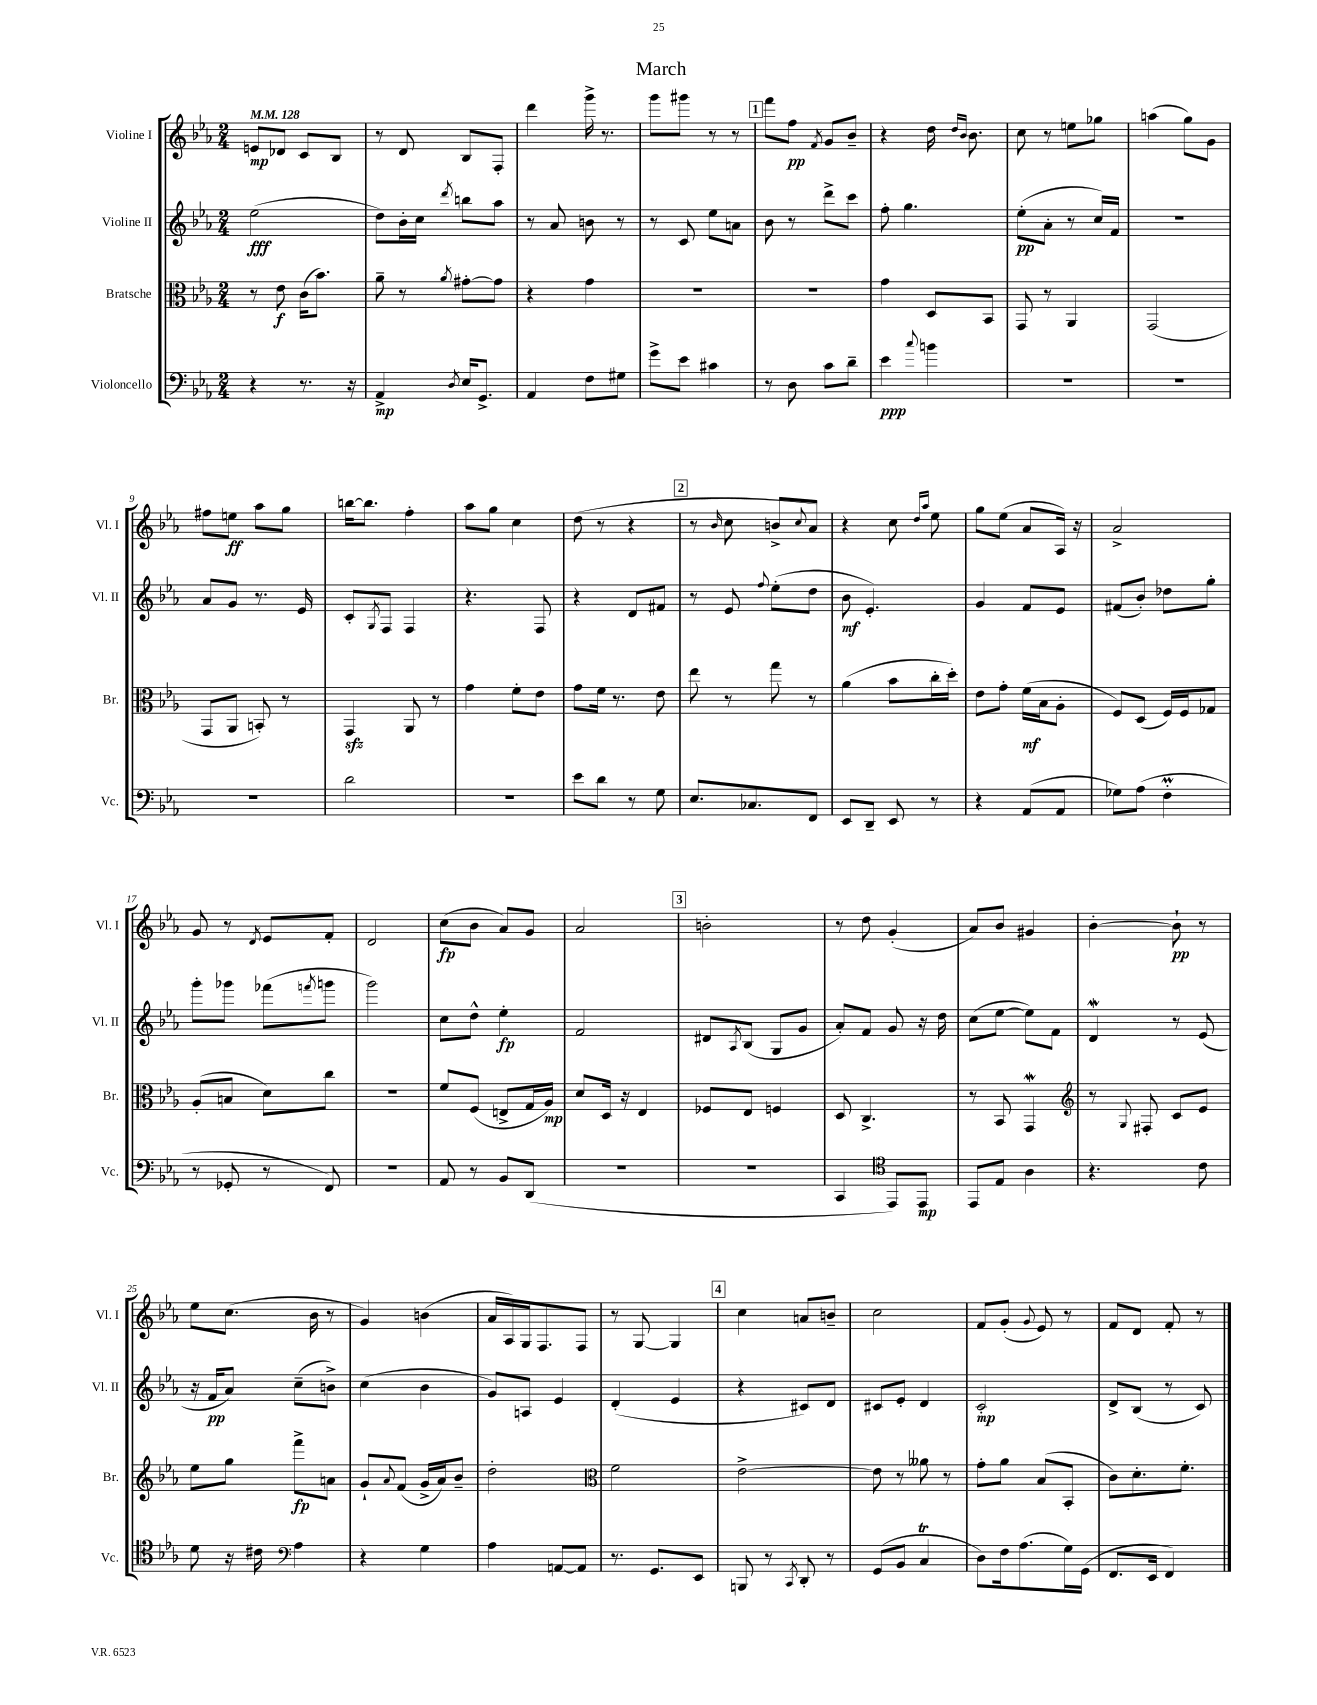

**kern	**dynam	**kern	**dynam	**kern	**dynam	**kern	**dynam
*part4	*part4	*part3	*part3	*part2	*part2	*part1	*part1
*staff4	*staff4	*staff3	*staff3	*staff2	*staff2	*staff1	*staff1
*I"Violoncello	*	*I"Bratsche	*	*I"Violine II	*	*I"Violine I	*
*I'Vc.	*	*I'Br.	*	*I'Vl. II	*	*I'Vl. I	*
*clefF4	*	*clefC3	*	*clefG2	*	*clefG2	*
*k[b-e-a-]	*	*k[b-e-a-]	*	*k[b-e-a-]	*	*k[b-e-a-]	*
*M2/4	*	*M2/4	*	*M2/4	*	*M2/4	*
*MM128	*	*MM128	*	*MM128	*	*MM128	*
=1	=1	=1	=1	=1	=1	=1	=1
4r	.	8r	.	(2ee-\	fff	8en/L	mp
.	.	8e-\	f	.	.	8d-X/J	.
8.r	.	(16c\KL	.	.	.	8c/L	.
.	.	8.b-\J)	.	.	.	.	.
.	.	.	.	.	.	8B-/J	.
16r	.	.	.	.	.	.	.
=2	=2	=2	=2	=2	=2	=2	=2
4AA-^/	mp	8a-~\	.	8dd\L)	.	8r	.
.	.	8r	.	16b-'\L	.	8d/	.
.	.	.	.	16cc\JJ	.	.	.
8qD/	.	8qa-/	.	8qddd/	.	.	.
16E-/KL	.	[8g#X'\L	.	8bbn\L	.	8B-/L	.
8.GG^/J	.	.	.	.	.	.	.
.	.	8g#\J]	.	8aa-\J	.	8F'/J	.
=3	=3	=3	=3	=3	=3	=3	=3
4AA-/	.	4r	.	8r	.	4ddd\	.
.	.	.	.	8a-/	.	.	.
8F\L	.	4g\	.	8bn\	.	16ggg^\	.
.	.	.	.	.	.	8.r	.
8G#X\J	.	.	.	8r	.	.	.
=4	=4	=4	=4	=4	=4	=4	=4
8g^\L	.	2r	.	8r	.	8ggg\L	.
8e-\J	.	.	.	8c/	.	8ggg#X\J	.
4c#X\	.	.	.	8ee-\L	.	8r	.
.	.	.	.	8an\J	.	8r	.
!!LO:REH:place=s1:t=1
=5	=5	=5	=5	=5	=5	=5	=5
8r	.	2r	.	8b-\	.	8fff\L	.
8D\	.	.	.	8r	.	8ff\J	pp
.	.	.	.	.	.	8qf/	.
8c\L	.	.	.	8ddd^\L	.	8g/L	.
8d~\J	.	.	.	8ccc\J	.	8b-~/J	.
=6	=6	=6	=6	=6	=6	=6	=6
4e-\	ppp	4g\	.	8ff'\	.	4r	.
.	.	.	.	4.gg\	.	.	.
8qqcc/	.	.	.	.	.	.	.
4bn\	.	8D/L	.	.	.	16dd\	.
.	.	.	.	.	.	16qqdd/LL	.
.	.	.	.	.	.	16qqb-/JJ	.
.	.	.	.	.	.	8.b-\	.
.	.	8BB-/J	.	.	.	.	.
=7	=7	=7	=7	=7	=7	=7	=7
2r	.	8GG/	.	(8ee-'\L	pp	8cc\	.
.	.	8r	.	8a-'\J	.	8r	.
.	.	4AA-/	.	8r	.	8een\L	.
.	.	.	.	16cc/LL)	.	8gg-X\J	.
.	.	.	.	16f/JJ	.	.	.
=8	=8	=8	=8	=8	=8	=8	=8
2r	.	(2GG/	.	2r	.	(4aan\	.
.	.	.	.	.	.	8gg\L)	.
.	.	.	.	.	.	8g\J	.
!!LO:LB:g=z
=9	=9	=9	=9	=9	=9	=9	=9
2r	.	8GG/L	.	8a-/L	.	8ff#X\L	.
.	.	8AA-/J	.	8g/J	.	8een\J	ff
.	.	8BBn'/)	.	8.r	.	8aa-\L	.
.	.	8r	.	.	.	8gg\J	.
.	.	.	.	16e-/	.	.	.
=10	=10	=10	=10	=10	=10	=10	=10
2d\	.	4GGzz/	.	8c'/L	.	[16bbn\KL	.
.	.	.	.	.	.	8.bb\J]	.
.	.	.	.	8qG/	.	.	.
.	.	.	.	8F/J	.	.	.
.	.	8AA-/	.	4F/	.	4ff'\	.
.	.	8r	.	.	.	.	.
=11	=11	=11	=11	=11	=11	=11	=11
2r	.	4g\	.	4.r	.	8aa-\L	.
.	.	.	.	.	.	8gg\J	.
.	.	8f'\L	.	.	.	4cc\	.
.	.	8e-\J	.	8F/	.	.	.
=12	=12	=12	=12	=12	=12	=12	=12
8e-\L	.	8g\L	.	4r	.	(8dd\	.
8d\J	.	16f\Jk	.	.	.	8r	.
.	.	8.r	.	.	.	.	.
8r	.	.	.	8d/L	.	4r	.
8G\	.	8e-\	.	8f#X/J	.	.	.
!!LO:REH:place=s1:t=2
=13	=13	=13	=13	=13	=13	=13	=13
8.E-/L	.	8ee-\	.	8r	.	8r	.
.	.	.	.	.	.	16qqb-/	.
.	.	8r	.	8e-/	.	8cc\	.
8.C-X/	.	.	.	.	.	.	.
.	.	.	.	8qqff/	.	.	.
.	.	8gg\	.	(8ee-'\L	.	8bn^/L	.
.	.	.	.	.	.	8qqcc/	.
8FF/J	.	8r	.	8dd\J	.	8a-/J)	.
=14	=14	=14	=14	=14	=14	=14	=14
8EE-/L	.	(4a-\	.	8b-\	mf	4r	.
8DD~/J	.	.	.	4.e-'/)	.	.	.
8EE-/	.	8b-\L	.	.	.	8cc\	.
.	.	.	.	.	.	16qqdd/LL	.
.	.	.	.	.	.	16qqaa-/JJ	.
8r	.	16cc'\L	.	.	.	8ee-\	.
.	.	16dd'\JJ)	.	.	.	.	.
=15	=15	=15	=15	=15	=15	=15	=15
4r	.	8e-\L	.	4g/	.	8gg\L	.
.	.	8g'\J	.	.	.	(8ee-\J	.
(8AA-/L	.	(16f\LL	mf	8f/L	.	8a-/L	.
.	.	16B-\J	.	.	.	.	.
8AA-/J	.	8A-'\J	.	8e-/J	.	16A-/Jk)	.
.	.	.	.	.	.	16r	.
=16	=16	=16	=16	=16	=16	=16	=16
8G-X\L)	.	8F/L)	.	(8f#X/L	.	2a-^/	.
(8A-\J	.	(8D/J	.	8b-'/J)	.	.	.
4FM'\	.	16F/LL)	.	8dd-X\L	.	.	.
.	.	16F/J	.	.	.	.	.
.	.	8G-X/J	.	8gg'\J	.	.	.
!!LO:LB:g=z
=17	=17	=17	=17	=17	=17	=17	=17
8r	.	(8A-'/L	.	8ggg'\L	.	8g/	.
8GG-X'/	.	8Bn/J	.	8ggg-X\J	.	8r	.
.	.	.	.	.	.	8qd/	.
8r	.	8d\L)	.	(8fff-X\L	.	8e-/L	.
.	.	.	.	8qfffn/	.	.	.
8FF/)	.	8cc\J	.	8gggn\J	.	8f'/J	.
=18	=18	=18	=18	=18	=18	=18	=18
2r	.	2r	.	2ggg\)	.	2d/	.
=19	=19	=19	=19	=19	=19	=19	=19
8AA-/	.	8f/L	.	8cc\L	.	(8cc\L	fp
8r	.	(8F/J	.	8dd^^\J	.	8b-\J	.
8BB-/L	.	8En^/L	.	4ee-'\	fp	8a-/L)	.
(8DD/J	.	16G/L	.	.	.	8g/J	.
.	.	16A-/JJ)	mp	.	.	.	.
=20	=20	=20	=20	=20	=20	=20	=20
2r	.	8d/L	.	2f/	.	2a-/	.
.	.	16D/Jk	.	.	.	.	.
.	.	16r	.	.	.	.	.
.	.	4E-/	.	.	.	.	.
!!LO:REH:place=s1:t=3
=21	=21	=21	=21	=21	=21	=21	=21
2r	.	8F-X/L	.	8d#X/L	.	2bn'\	.
.	.	.	.	8qA-/	.	.	.
.	.	8E-/J	.	(8B-/J	.	.	.
.	.	4Fn/	.	8G/L	.	.	.
.	.	.	.	8g/J	.	.	.
=22	=22	=22	=22	=22	=22	=22	=22
4CC/	.	8D/	.	8a-'/L)	.	8r	.
.	.	4.C^/	.	8f/J	.	8dd\	.
*clefC4	*	*	*	*	*	*	*
8EE-/L)	.	.	.	8g/	.	(4g'/	.
8EE-/J	mp	.	.	16r	.	.	.
.	.	.	.	16dd\	.	.	.
=23	=23	=23	=23	=23	=23	=23	=23
8EE-/L	.	8r	.	(8cc\L	.	8a-/L)	.
8E-/J	.	8BB-/	.	[8ee-\J	.	8b-/J	.
4A-\	.	4GGW/	.	8ee-\L])	.	4g#X/	.
.	.	.	.	8f\J	.	.	.
=24	=24	=24	=24	=24	=24	=24	=24
*	*	*clefG2	*	*	*	*	*
4.r	.	8r	.	4dW/	.	[4b-'\	.
.	.	8qqG/	.	.	.	.	.
.	.	8F#X'/	.	.	.	.	.
.	.	8c/L	.	8r	.	8b-`\]	pp
8c\	.	8e-/J	.	(8e-/	.	8r	.
!!LO:LB:g=z
=25	=25	=25	=25	=25	=25	=25	=25
8d\	.	8ee-\L	.	16r	.	8ee-\L	.
.	.	.	.	16f/KL	pp	.	.
16r	.	8gg\J	.	8a-/J)	.	(8.cc\J	.
16c#X\	.	.	.	.	.	.	.
*clefF4	*	*	*	*	*	*	*
4A-\	.	8fff^\L	fp	(8cc~\L	.	.	.
.	.	.	.	.	.	16b-\	.
.	.	8an\J	.	8bn^\J)	.	8r	.
=26	=26	=26	=26	=26	=26	=26	=26
4r	.	8g`/L	.	(4cc\	.	4g/)	.
.	.	8qqa-/	.	.	.	.	.
.	.	(8f/J	.	.	.	.	.
4G\	.	16g^/LL	.	4b-\	.	(4bn\	.
.	.	16a-/J)	.	.	.	.	.
.	.	8b-~/J	.	.	.	.	.
=27	=27	=27	=27	=27	=27	=27	=27
4A-\	.	2dd'\	.	8g/L)	.	16a-/LL	.
.	.	.	.	.	.	16A-/)	.
.	.	.	.	8An/J	.	16G/J	.
.	.	.	.	.	.	8.F/	.
[8AAn/L	.	.	.	4e-/	.	.	.
8AA/J]	.	.	.	.	.	8F/J	.
=28	=28	=28	=28	=28	=28	=28	=28
*	*	*clefC3	*	*	*	*	*
8.r	.	2f\	.	(4d'/	.	8r	.
.	.	.	.	.	.	[8G/	.
8.GG/L	.	.	.	.	.	.	.
.	.	.	.	4e-/	.	4G/]	.
8EE-/J	.	.	.	.	.	.	.
!!LO:REH:place=s1:t=4
=29	=29	=29	=29	=29	=29	=29	=29
8BBBn/	.	[2e-^\	.	4r	.	4cc\	.
8r	.	.	.	.	.	.	.
8qCC/	.	.	.	.	.	.	.
8DD'/	.	.	.	8c#X/L)	.	8an/L	.
8r	.	.	.	8d/J	.	8bn~/J	.
=30	=30	=30	=30	=30	=30	=30	=30
(8GG/L	.	8e-\]	.	8c#X/L	.	2cc\	.
8BB-/J	.	8r	.	8e-'/J	.	.	.
4CT/	.	8a--X\	.	4d/	.	.	.
.	.	8r	.	.	.	.	.
=31	=31	=31	=31	=31	=31	=31	=31
8D\L)	.	8g'\L	.	2c'/	mp	8f/L	.
16F\k	.	8a-\J	.	.	.	(8g'/J	.
(8.A-\	.	.	.	.	.	.	.
.	.	.	.	.	.	8qqg/	.
.	.	(8B-/L	.	.	.	8e-/)	.
16G\L)	.	8BB-'/J	.	.	.	8r	.
(16GG\JJ	.	.	.	.	.	.	.
=32	=32	=32	=32	=32	=32	=32	=32
8.FF/L	.	8c\L)	.	8d^/L	.	8f/L	.
.	.	8.d'\	.	(8B-/J	.	8d/J	.
16EE-/Jk	.	.	.	.	.	.	.
4FF/)	.	.	.	8r	.	8f'/	.
.	.	8.f'\J	.	.	.	.	.
.	.	.	.	8c/)	.	8r	.
==	==	==	==	==	==	==	==
*-	*-	*-	*-	*-	*-	*-	*-
